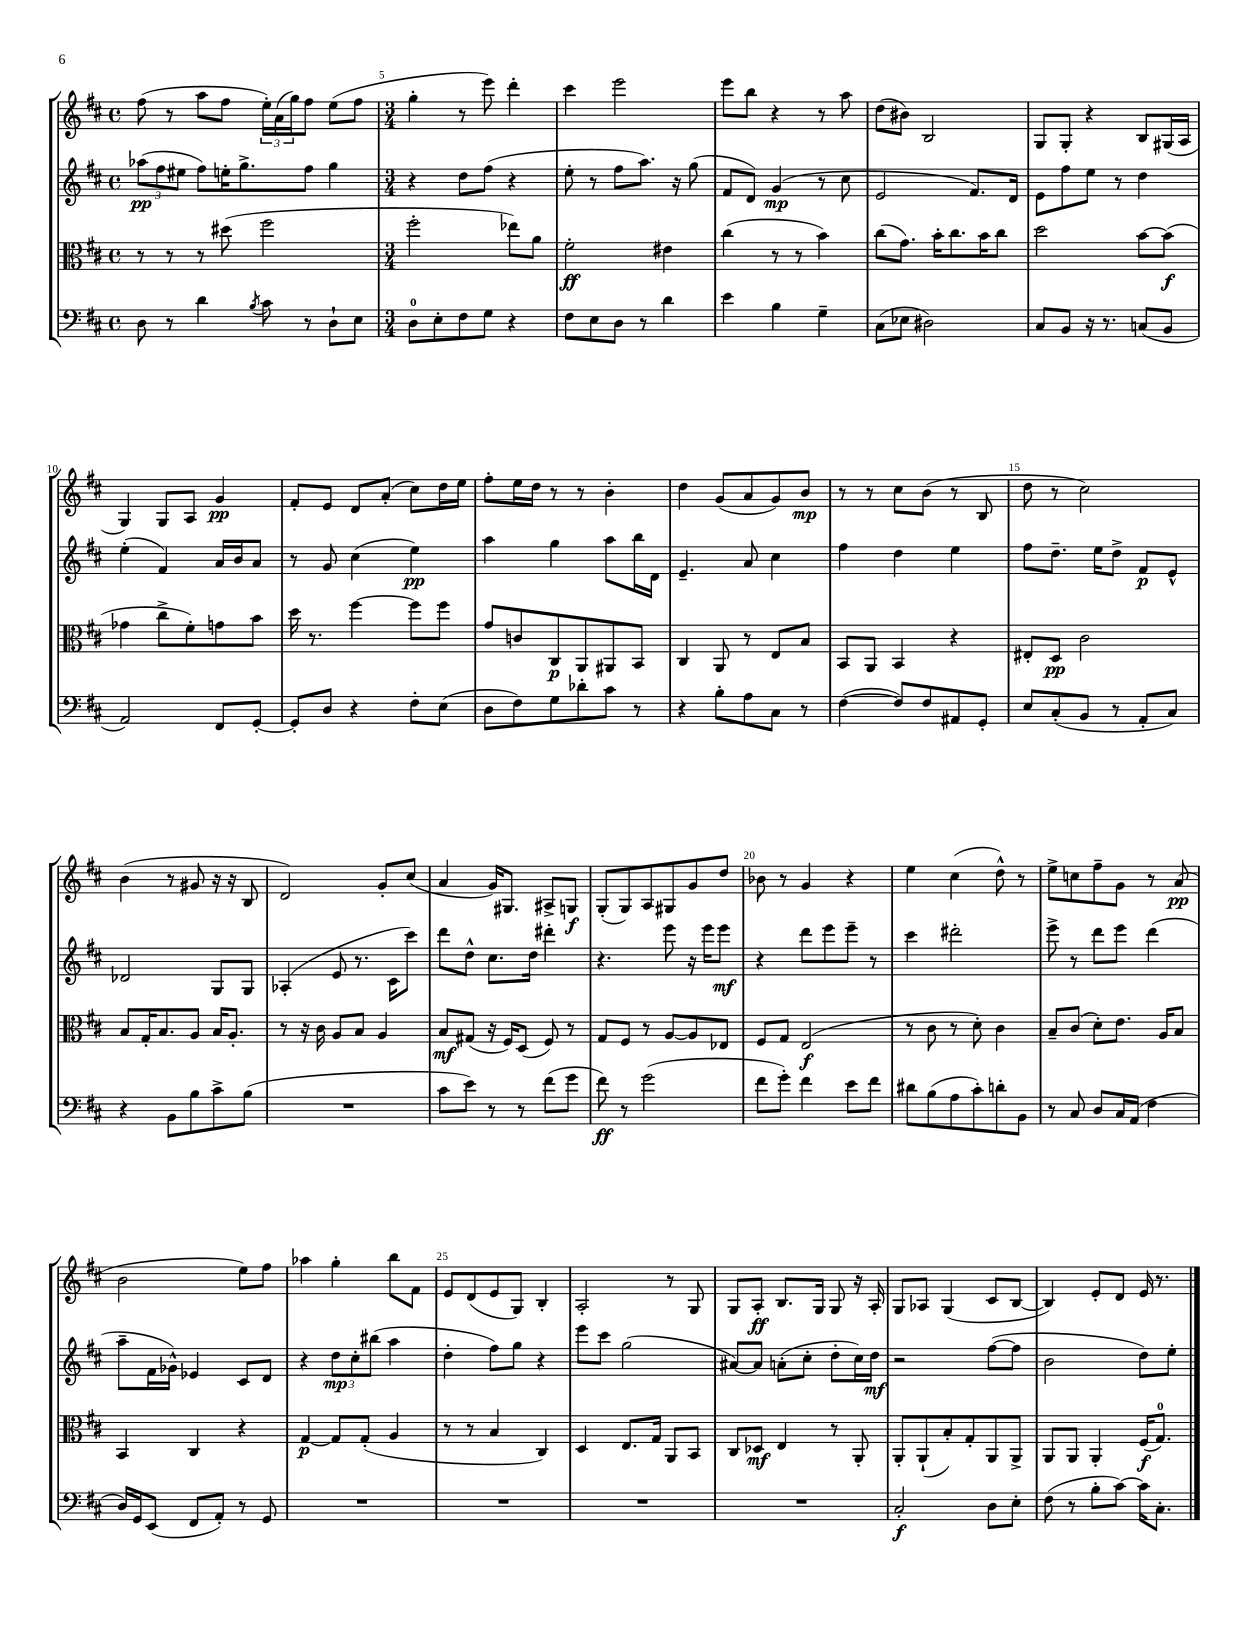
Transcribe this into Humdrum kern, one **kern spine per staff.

**kern	**dynam	**kern	**dynam	**kern	**dynam	**kern	**dynam
*part4	*part4	*part3	*part3	*part2	*part2	*part1	*part1
*staff4	*staff4	*staff3	*staff3	*staff2	*staff2	*staff1	*staff1
*clefF4	*	*clefC3	*	*clefG2	*	*clefG2	*
*k[f#c#]	*	*k[f#c#]	*	*k[f#c#]	*	*k[f#c#]	*
*M4/4	*	*M4/4	*	*M4/4	*	*M4/4	*
*met(c)	*	*met(c)	*	*met(c)	*	*met(c)	*
=4	=4	=4	=4	=4	=4	=4	=4
8D\	.	8r	.	(12aa-X\L	pp	(8ff#\	.
.	.	.	.	12ff#\	.	.	.
8r	.	8r	.	.	.	8r	.
.	.	.	.	12ee#X\J	.	.	.
4d\	.	8r	.	8ff#\L)	.	8aa\L	.
.	.	(8dd#X\	.	16een'\K	.	8ff#\J	.
.	.	.	.	8.gg^\	.	.	.
8qB/	.	.	.	.	.	.	.
8c#\	.	2ff#\	.	.	.	24ee'\LL)	.
.	.	.	.	.	.	(24a\	.
.	.	.	.	.	.	24gg\J)	.
8r	.	.	.	8ff#\J	.	8ff#\J	.
8D`\L	.	.	.	4gg\	.	(8ee\L	.
8E\J	.	.	.	.	.	8ff#\J	.
=5	=5	=5	=5	=5	=5	=5	=5
*M3/4	*	*M3/4	*	*M3/4	*	*M3/4	*
8D\L	.	2ff#'\	.	4r	.	4gg'\	.
8E'\	.	.	.	.	.	.	.
8F#\	.	.	.	8dd\L	.	8r	.
8G\J	.	.	.	(8ff#\J	.	8eee\)	.
4r	.	8ee-X\L)	.	4r	.	4ddd'\	.
.	.	8a\J	.	.	.	.	.
=6	=6	=6	=6	=6	=6	=6	=6
8F#\L	.	2f#'\	ff	8ee'\	.	4ccc#\	.
8E\	.	.	.	8r	.	.	.
8D\J	.	.	.	8ff#\L	.	2eee\	.
8r	.	.	.	8.aa\J)	.	.	.
4d\	.	4e#X\	.	.	.	.	.
.	.	.	.	16r	.	.	.
.	.	.	.	(8gg\	.	.	.
=7	=7	=7	=7	=7	=7	=7	=7
4e\	.	(4cc#\	.	8f#/L	.	8eee\L	.
.	.	.	.	8d/J)	.	8bb\J	.
4B\	.	8r	.	(4g/	mp	4r	.
.	.	8r	.	.	.	.	.
4G~\	.	4b\)	.	8r	.	8r	.
.	.	.	.	8cc#\	.	8aa\	.
=8	=8	=8	=8	=8	=8	=8	=8
(8C#\L	.	(8cc#\L	.	2e/	.	(8dd\L	.
8E-X\J	.	8.g\J)	.	.	.	8b#X\J)	.
2D#X\)	.	.	.	.	.	2B/	.
.	.	16b'\KL	.	.	.	.	.
.	.	8.cc#\	.	.	.	.	.
.	.	.	.	8.f#/L)	.	.	.
.	.	16b\K	.	.	.	.	.
.	.	8cc#\J	.	.	.	.	.
.	.	.	.	16d/Jk	.	.	.
=9	=9	=9	=9	=9	=9	=9	=9
8C#/L	.	2dd\	.	8e\L	.	8G/L	.
8BB/J	.	.	.	8ff#\	.	8G'/J	.
16r	.	.	.	8ee\J	.	4r	.
8.r	.	.	.	.	.	.	.
.	.	.	.	8r	.	.	.
(8Cn/L	.	[8b\L	.	4dd\	.	8B/L	.
8BB/J	.	(8b\J]	f	.	.	(16G#X/L	.
.	.	.	.	.	.	16A/JJ	.
!!LO:LB:g=z
=10	=10	=10	=10	=10	=10	=10	=10
2AA/)	.	4g-X\	.	(4ee'\	.	4G/)	.
.	.	8cc#^\L	.	4f#/)	.	8G/L	.
.	.	8f#'\)	.	.	.	8A/J	.
8FF#/L	.	8gn\	.	16a/LL	.	4g/	pp
.	.	.	.	16b/J	.	.	.
[8GG'/J	.	8b\J	.	8a/J	.	.	.
=11	=11	=11	=11	=11	=11	=11	=11
8GG'/L]	.	16dd\	.	8r	.	8f#'/L	.
.	.	8.r	.	.	.	.	.
8D/J	.	.	.	8g/	.	8e/J	.
4r	.	[4ff#\	.	(4cc#\	.	8d/L	.
.	.	.	.	.	.	(8a'/J	.
8F#'\L	.	8ff#\L]	.	4ee\)	pp	8cc#\L)	.
(8E\J	.	8ff#\J	.	.	.	16dd\L	.
.	.	.	.	.	.	16ee\JJ	.
=12	=12	=12	=12	=12	=12	=12	=12
8D\L	.	8g/L	.	4aa\	.	8ff#'\L	.
8F#\)	.	8cn/	.	.	.	16ee\L	.
.	.	.	.	.	.	16dd\JJ	.
8G\	.	8C#/	p	4gg\	.	8r	.
8d-X'\	.	8AA/	.	.	.	8r	.
8c#\J	.	8AA#X/	.	8aa\L	.	4b'\	.
8r	.	8BB/J	.	16bb\L	.	.	.
.	.	.	.	16d\JJ	.	.	.
=13	=13	=13	=13	=13	=13	=13	=13
4r	.	4C#/	.	4.e~/	.	4dd\	.
8B'\L	.	8AA/	.	.	.	(8g/L	.
8A\	.	8r	.	8a/	.	8a/	.
8C#\J	.	8E/L	.	4cc#\	.	8g/)	.
8r	.	8B/J	.	.	.	8b/J	mp
=14	=14	=14	=14	=14	=14	=14	=14
([4F#\	.	8BB/L	.	4ff#\	.	8r	.
.	.	8AA/J	.	.	.	8r	.
8F#/L])	.	4BB/	.	4dd\	.	8cc#\L	.
8F#/	.	.	.	.	.	(8b\J	.
8AA#X/	.	4r	.	4ee\	.	8r	.
8GG'/J	.	.	.	.	.	8B/	.
=15	=15	=15	=15	=15	=15	=15	=15
8E/L	.	8E#X'/L	.	8ff#\L	.	8dd\	.
(8C#'/	.	8D/J	pp	8.dd~\J	.	8r	.
8BB/J	.	2c#\	.	.	.	2cc#\)	.
.	.	.	.	16ee\KL	.	.	.
8r	.	.	.	8dd^\J	.	.	.
8AA'/L	.	.	.	8f#/L	p	.	.
8C#/J)	.	.	.	8e^^/J	.	.	.
!!LO:LB:g=z
=16	=16	=16	=16	=16	=16	=16	=16
4r	.	8B/L	.	2d-X/	.	(4b\	.
.	.	16G'/K	.	.	.	.	.
.	.	8.B/	.	.	.	.	.
8BB\L	.	.	.	.	.	8r	.
8B\	.	8A/J	.	.	.	8g#X/	.
8c#^\	.	16B/KL	.	8G/L	.	16r	.
.	.	8.A'/J	.	.	.	16r	.
(8B\J	.	.	.	8G/J	.	8B/	.
=17	=17	=17	=17	=17	=17	=17	=17
2.r	.	8r	.	(4A-X'/	.	2d/)	.
.	.	16r	.	.	.	.	.
.	.	16c#\	.	.	.	.	.
.	.	8A/L	.	8e/	.	.	.
.	.	8B/J	.	8.r	.	.	.
.	.	4A/	.	.	.	8g'/L	.
.	.	.	.	16c#\KL	.	.	.
.	.	.	.	8ccc#\J)	.	(8cc#/J	.
=18	=18	=18	=18	=18	=18	=18	=18
8c#\L	.	8B/L	mf	8ddd\L	.	4a/	.
8e\J)	.	(8G#X/J	.	8dd^^\J	.	.	.
8r	.	16r	.	8.cc#\L	.	16g/KL)	.
.	.	16F#/KL)	.	.	.	8.G#X/J	.
8r	.	(8D/J	.	.	.	.	.
.	.	.	.	16dd\Jk	.	.	.
(8f#\L	.	8F#/)	.	4ddd#X'\	.	8A#X^/L	.
8g\J	.	8r	.	.	.	8Gn/J	f
=19	=19	=19	=19	=19	=19	=19	=19
8f#\)	ff	8G/L	.	4.r	.	(8G'/L	.
8r	.	8F#/J	.	.	.	8G/)	.
(2g\	.	8r	.	.	.	8A/	.
.	.	[8A/L	.	8eee\	.	8G#X/	.
.	.	8A/]	.	16r	.	8g/	.
.	.	.	.	16eee\KL	.	.	.
.	.	8E-X/J	.	8eee\J	mf	8dd/J	.
=20	=20	=20	=20	=20	=20	=20	=20
8f#\L	.	8F#/L	.	4r	.	8b-X\	.
8g'\J)	.	8G/J	.	.	.	8r	.
4f#\	.	(2E/	f	8ddd\L	.	4g/	.
.	.	.	.	8eee\	.	.	.
8e\L	.	.	.	8eee~\J	.	4r	.
8f#\J	.	.	.	8r	.	.	.
=21	=21	=21	=21	=21	=21	=21	=21
8d#X\L	.	8r	.	4ccc#\	.	4ee\	.
(8B\	.	8c#\	.	.	.	.	.
8A\	.	8r	.	2ddd#X'\	.	(4cc#\	.
8c#'\)	.	8d'\)	.	.	.	.	.
8dn'\	.	4c#\	.	.	.	8dd^^\)	.
8BB\J	.	.	.	.	.	8r	.
=22	=22	=22	=22	=22	=22	=22	=22
8r	.	8B~/L	.	8eee^\	.	8ee^\L	.
8C#/	.	(8c#/J	.	8r	.	8ccn\	.
8D/L	.	8d'\L)	.	8ddd\L	.	8ff#~\	.
16C#/L	.	8.e\J	.	8eee\J	.	8g\J	.
(16AA/JJ	.	.	.	.	.	.	.
4F#\	.	.	.	(4ddd\	.	8r	.
.	.	16A/KL	.	.	.	.	.
.	.	8B/J	.	.	.	(8a/	pp
!!LO:LB:g=z
=23	=23	=23	=23	=23	=23	=23	=23
16D/LL)	.	4BB/	.	8aa~\L	.	2b\	.
16GG/J	.	.	.	.	.	.	.
(8EE/J	.	.	.	16f#\L	.	.	.
.	.	.	.	16g-X^^\JJ)	.	.	.
8FF#/L	.	4C#/	.	4e-X/	.	.	.
8AA'/J)	.	.	.	.	.	.	.
8r	.	4r	.	8c#/L	.	8ee\L)	.
8GG/	.	.	.	8d/J	.	8ff#\J	.
=24	=24	=24	=24	=24	=24	=24	=24
2.r	.	[4G/	p	4r	.	4aa-X\	.
.	.	8G/L]	.	12dd\L	mp	4gg'\	.
.	.	.	.	12cc#'\	.	.	.
.	.	(8G'/J	.	.	.	.	.
.	.	.	.	(12bb#X\J	.	.	.
.	.	4A/	.	4aa\	.	8bb\L	.
.	.	.	.	.	.	8f#\J	.
=25	=25	=25	=25	=25	=25	=25	=25
2.r	.	8r	.	4dd'\	.	8e/L	.
.	.	8r	.	.	.	(8d/	.
.	.	4B/	.	8ff#\L)	.	8e/	.
.	.	.	.	8gg\J	.	8G/J)	.
.	.	4C#/)	.	4r	.	4B'/	.
=26	=26	=26	=26	=26	=26	=26	=26
2.r	.	4D/	.	8eee\L	.	2A'/	.
.	.	.	.	8ccc#\J	.	.	.
.	.	8.E/L	.	(2gg\	.	.	.
.	.	16G/Jk	.	.	.	.	.
.	.	8AA/L	.	.	.	8r	.
.	.	8BB/J	.	.	.	8G/	.
=27	=27	=27	=27	=27	=27	=27	=27
2.r	.	8C#/L	.	[8a#X/L)	.	8G/L	.
.	.	8D-X/J	mf	8a#/J]	.	8A'/J	ff
.	.	4E/	.	(8an'\L	.	8.B/L	.
.	.	.	.	8cc#'\J	.	.	.
.	.	.	.	.	.	16G/Jk	.
.	.	8r	.	8dd'\L	.	8G/	.
.	.	8AA'/	.	16cc#\L)	.	16r	.
.	.	.	.	16dd\JJ	mf	16A'/	.
=28	=28	=28	=28	=28	=28	=28	=28
2C#'/	f	8AA'/L	.	2r	.	8G/L	.
.	.	(8AA`/	.	.	.	8A-X/J	.
.	.	8B'/)	.	.	.	(4G/	.
.	.	8G'/	.	.	.	.	.
8D\L	.	8AA/	.	([8ff#\L	.	8c#/L	.
8E'\J	.	8AA^/J	.	8ff#\J]	.	[8B/J	.
=29	=29	=29	=29	=29	=29	=29	=29
(8F#\	.	8AA/L	.	2b\	.	4B/])	.
8r	.	8AA/J	.	.	.	.	.
8B'\L	.	4AA'/	.	.	.	8e'/L	.
[8c#\J)	.	.	.	.	.	8d/J	.
16c#\KL]	.	(16F#/KL	f	8dd\L)	.	16e/	.
8.C#'\J	.	8.G/J)	.	.	.	8.r	.
.	.	.	.	8ee'\J	.	.	.
==	==	==	==	==	==	==	==
*-	*-	*-	*-	*-	*-	*-	*-
